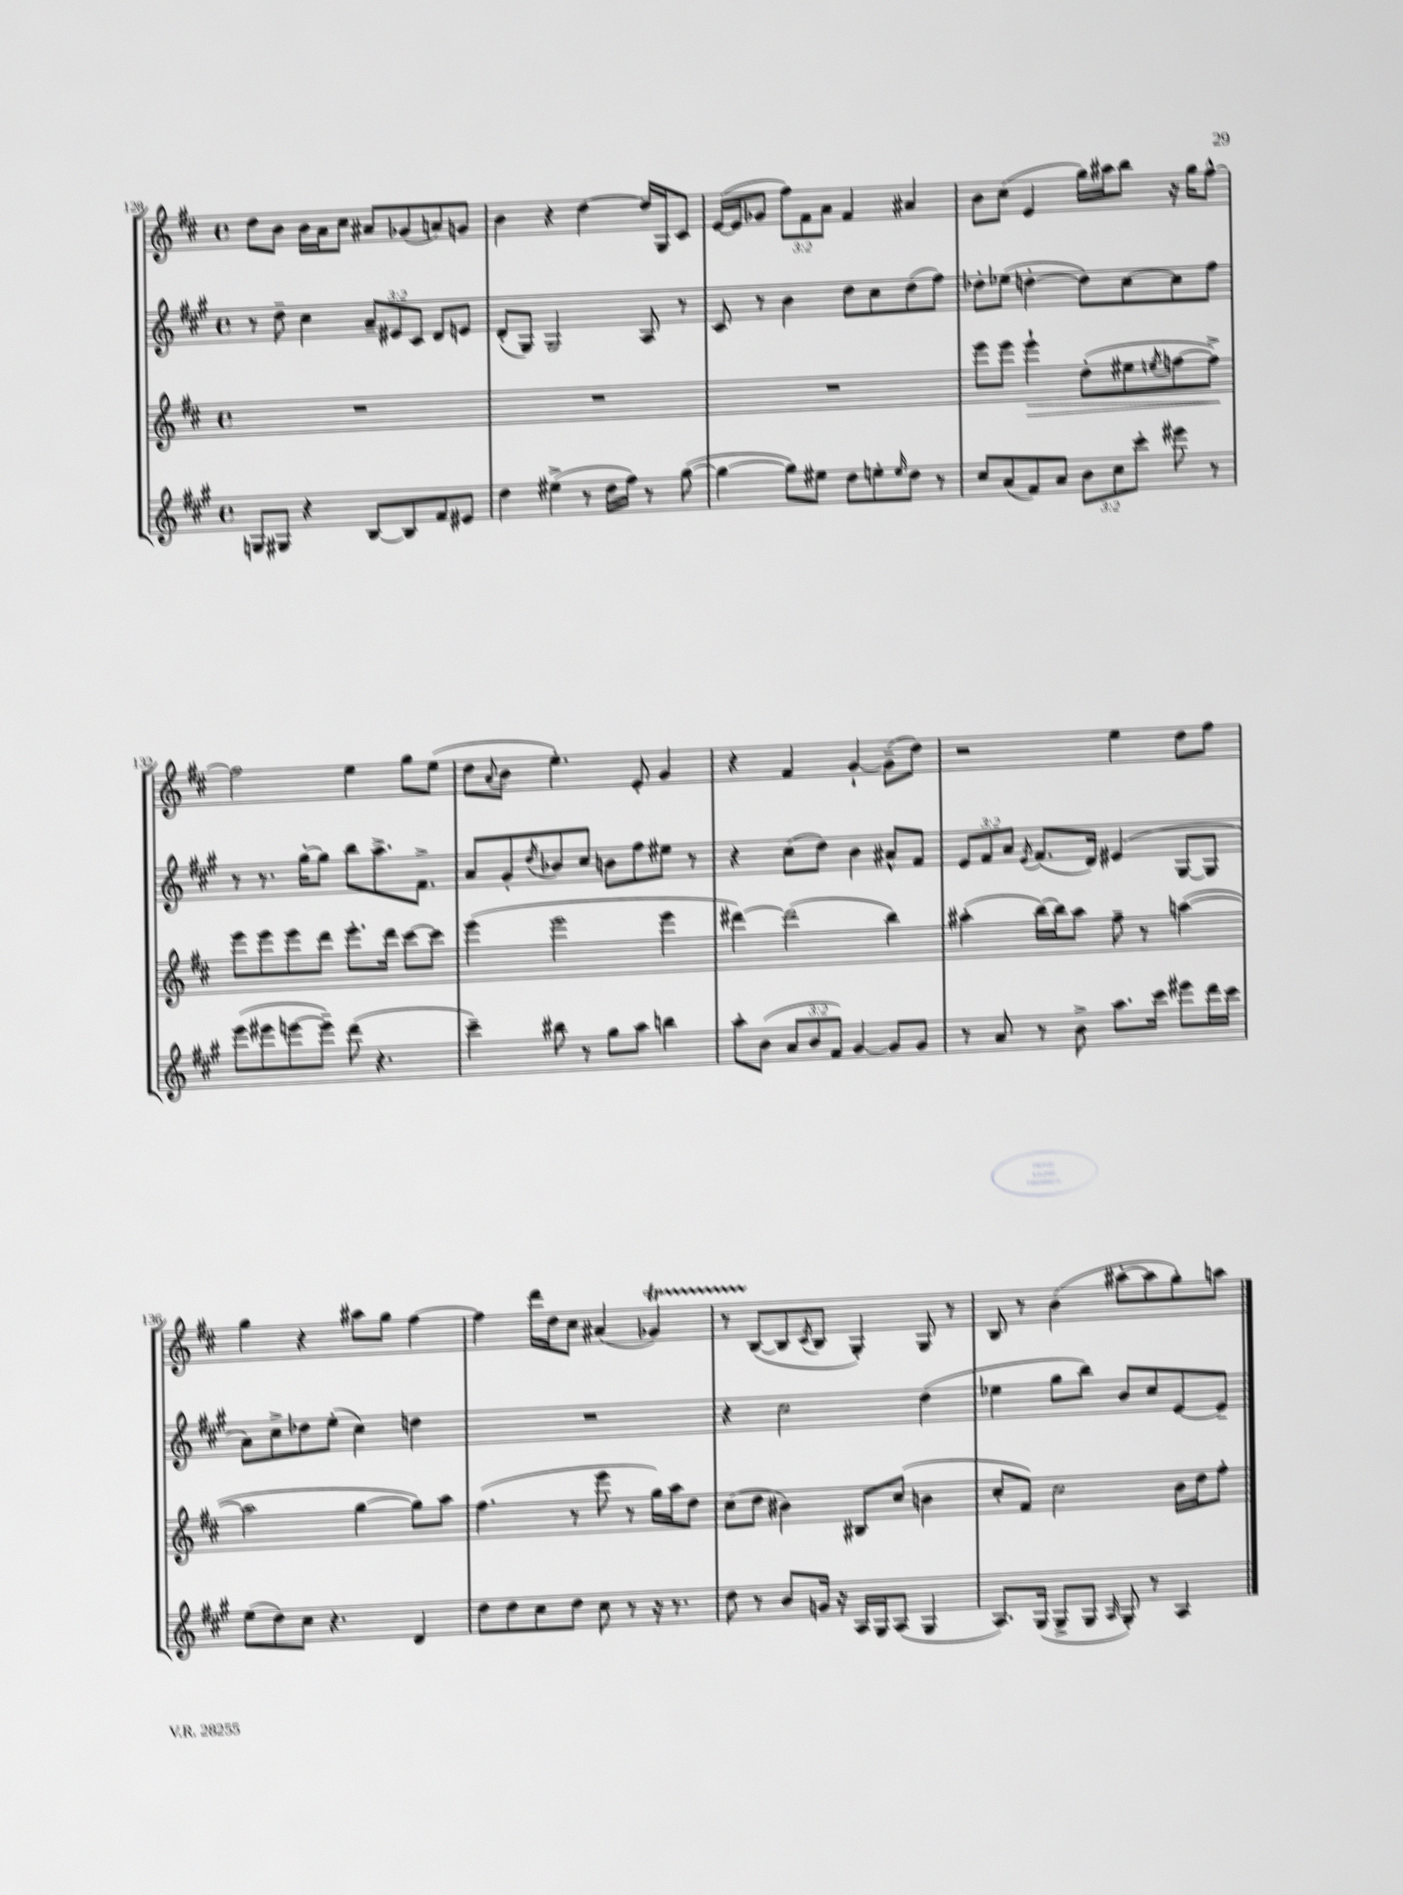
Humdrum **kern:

**kern	**kern	**dynam	**kern	**kern
*part4	*part3	*part3	*part2	*part1
*staff4	*staff3	*staff3	*staff2	*staff1
*clefG2	*clefG2	*	*clefG2	*clefG2
*k[f#c#g#]	*k[f#c#]	*	*k[f#c#g#]	*k[f#c#]
*M4/4	*M4/4	*	*M4/4	*M4/4
*met(c)	*met(c)	*	*met(c)	*met(c)
=128	=128	=128	=128	=128
8Gn/L	1r	.	8r	8dd\L
8G#X/J	.	.	8dd~\	8b\J
4r	.	.	4cc#\	16b\LL
.	.	.	.	16a\J
.	.	.	.	8cc#\J
[8B/L	.	.	12a~/L	8a#X/L
.	.	.	12e#X/	.
8B/]	.	.	.	(8g-X/
.	.	.	12c#/J	.
8f#/	.	.	8d/L	8an/)
8e#X/J	.	.	8en/J	8gn/J
=129	=129	=129	=129	=129
4dd\	1r	.	(8d'/L	4b\
.	.	.	8G#/J)	.
(4ee#X^\	.	.	2G#/	4r
8r	.	.	.	[4dd\
16dd\LL	.	.	.	.
16ff#\JJ)	.	.	.	.
8r	.	.	8A/	16dd/LL]
.	.	.	.	16G/J
([8gg#\	.	.	8r	8c#/J
=130	=130	=130	=130	=130
4gg#\_	1r	.	8c#/	([16e/LL
.	.	.	.	16e/J]
.	.	.	8r	8g-X/J
8gg#\L])	.	.	4b\	12ff#\L)
.	.	.	.	12f#\
8ee#X\J	.	.	.	.
.	.	.	.	12a\J
8dd\L	.	.	8dd\L	4f#/
8een'\	.	.	8cc#\	.
16qqee/	.	.	.	.
8dd\J	.	.	(8dd\	4a#X/
8r	.	.	8ff#\J)	.
=131	=131	=131	=131	=131
8cc#/L	8eee\L	.	8dd-X'\L	8b\L
(8a/	8eee\J	.	(8ee-X\J	(8cc#\J
!	!	!LO:HP:b	!	!
8f#/)	4eee`\	>	[4ddn'\	4e/
8a/J	.	.	.	.
12b\L	(8dd'\L	.	8dd\L])	16gg\LL)
.	.	.	.	16aa#X\J
12cc#\	.	.	.	.
.	8ee#X\	.	[8cc#\	8bb\J
12ccc#'\J	.	.	.	.
.	8qeen/	.	.	.
8eee#X\	[8ffn\	.	8cc#\]	16r
.	.	.	.	16gg\KL
8r	8ff^\J])	.	8ff#\J	[8ff#^^\J
.	.	]	.	.
!!LO:LB:g=z
=132	=132	=132	=132	=132
(8eee\L	8eee\L	.	8r	2ff#\]
8eee#X\	8eee\	.	8.r	.
[8eeen\	8eee\	.	.	.
.	.	.	[16gg#'\KL	.
8eee~\J])	8ddd\J	.	8gg#\J]	.
(8ddd\	8.eee'\L	.	8bb\L	4ee\
4.r	.	.	8.aa^\	.
.	16ddd\Jk	.	.	.
.	[8ccc#\L	.	.	8gg\L
.	.	.	8.f#^\J	.
.	8ccc#\J]	.	.	(8ee\J
=133	=133	=133	=133	=133
4ccc#~\)	(4eee\	.	8a/L	8dd\L
.	.	.	.	8qqa/
.	.	.	8g#'/	8b\J
.	.	.	8qdd/	.
8bb#X\	2eee\	.	8b-X/	4.ee'\)
8r	.	.	8cc#/J	.
8gg#\L	.	.	8bn\L	.
8aa\J	.	.	8ff#\	8e'/
4bbn\	4eee\	.	8ee#X\J	4g/
.	.	.	8r	.
=134	=134	=134	=134	=134
8aa'\L	[4ddd#X\)	.	4r	4r
(8b\J	.	.	.	.
12a/L	(2ddd#\]	.	(8cc#\L	4f#/
12b/	.	.	.	.
.	.	.	8dd\J)	.
12f#/J)	.	.	.	.
[4g#/	.	.	4b\	[4g`/
8g#/L]	4bb\)	.	8a#X^^/L	(8g~\L]
8g#/J	.	.	8f#/J	8dd\J)
=135	=135	=135	=135	=135
8r	(4aa#X'\	.	12e/L	2r
.	.	.	12f#/	.
8a/	.	.	.	.
.	.	.	12a/J	.
.	.	.	8qe/	.
8r	[16bb\LL)	.	(8.f#/L	.
.	16bb\J]	.	.	.
8b^\	8aa#\J	.	.	.
.	.	.	16d/Jk)	.
8.aa\L	8ff#~\	.	(4e#X/	4ee\
.	8r	.	.	.
16ccc#\Jk	.	.	.	.
8eee#X\L	([4aan\	.	[8G#/L	8dd\L
16ddd\L	.	.	8G#/J]	8ff#\J
16ccc#\JJ	.	.	.	.
!!LO:LB:g=z
=136	=136	=136	=136	=136
(8ee\L	2aa\]	.	8a\L)	4gg\
8dd\)	.	.	8cc#^\	.
8cc#\J	.	.	8dd-X\	4r
4.r	.	.	(8ee'\J	.
.	[4gg\	.	4cc#\)	8aa#X\L
.	.	.	.	8gg\J
4d/	8gg\L])	.	4ddn\	[4ff#\
.	8aa\J	.	.	.
=137	=137	=137	=137	=137
8dd\L	(4.ff#\	.	1r	4ff#\]
8dd\	.	.	.	.
8cc#\	.	.	.	16ddd\LL
.	.	.	.	16dd\J
8dd\J	8r	.	.	8cc#\J
8cc#\	8eee\	.	.	(4a#X/
8r	8r	.	.	.
16r	16gg\LL)	.	.	4g-XT/)
8.r	16aa\J	.	.	.
.	8dd\J	.	.	.
=138	=138	=138	=138	=138
8dd\	(8cc#\L	.	4r	8r
8r	8dd\J	.	.	([8B/L
8b/L	4b#X\)	.	2cc#\	8B/]
.	.	.	.	8qc#/
16gn/Jk	.	.	.	8B/J
16r	.	.	.	.
16A/LL	8B#X/L	.	.	4G'/)
16G#/J	.	.	.	.
(8A/J	(8cc#/J	.	.	.
4G#/	4bn\	.	(4dd\	8G/
.	.	.	.	8r
=139	=139	=139	=139	=139
8.A/L)	8cc#'/L	.	4ee-X\	8B/
.	8f#/J)	.	.	8r
(16G#/Jk	.	.	.	.
8G#^/L	2cc#\	.	8gg#\L	(4b\
8G#/J	.	.	8bb\J)	.
16qqA/	.	.	.	.
8G#'/)	.	.	8b/L	[8aa#X'\L
8r	.	.	8cc#/	8aa#\]
4A/	16b\LL	.	[8e/	8gg'\)
.	16dd\J	.	.	.
.	8ff#'\J	.	8e~/J]	8aan\J
==	==	==	==	==
*-	*-	*-	*-	*-
